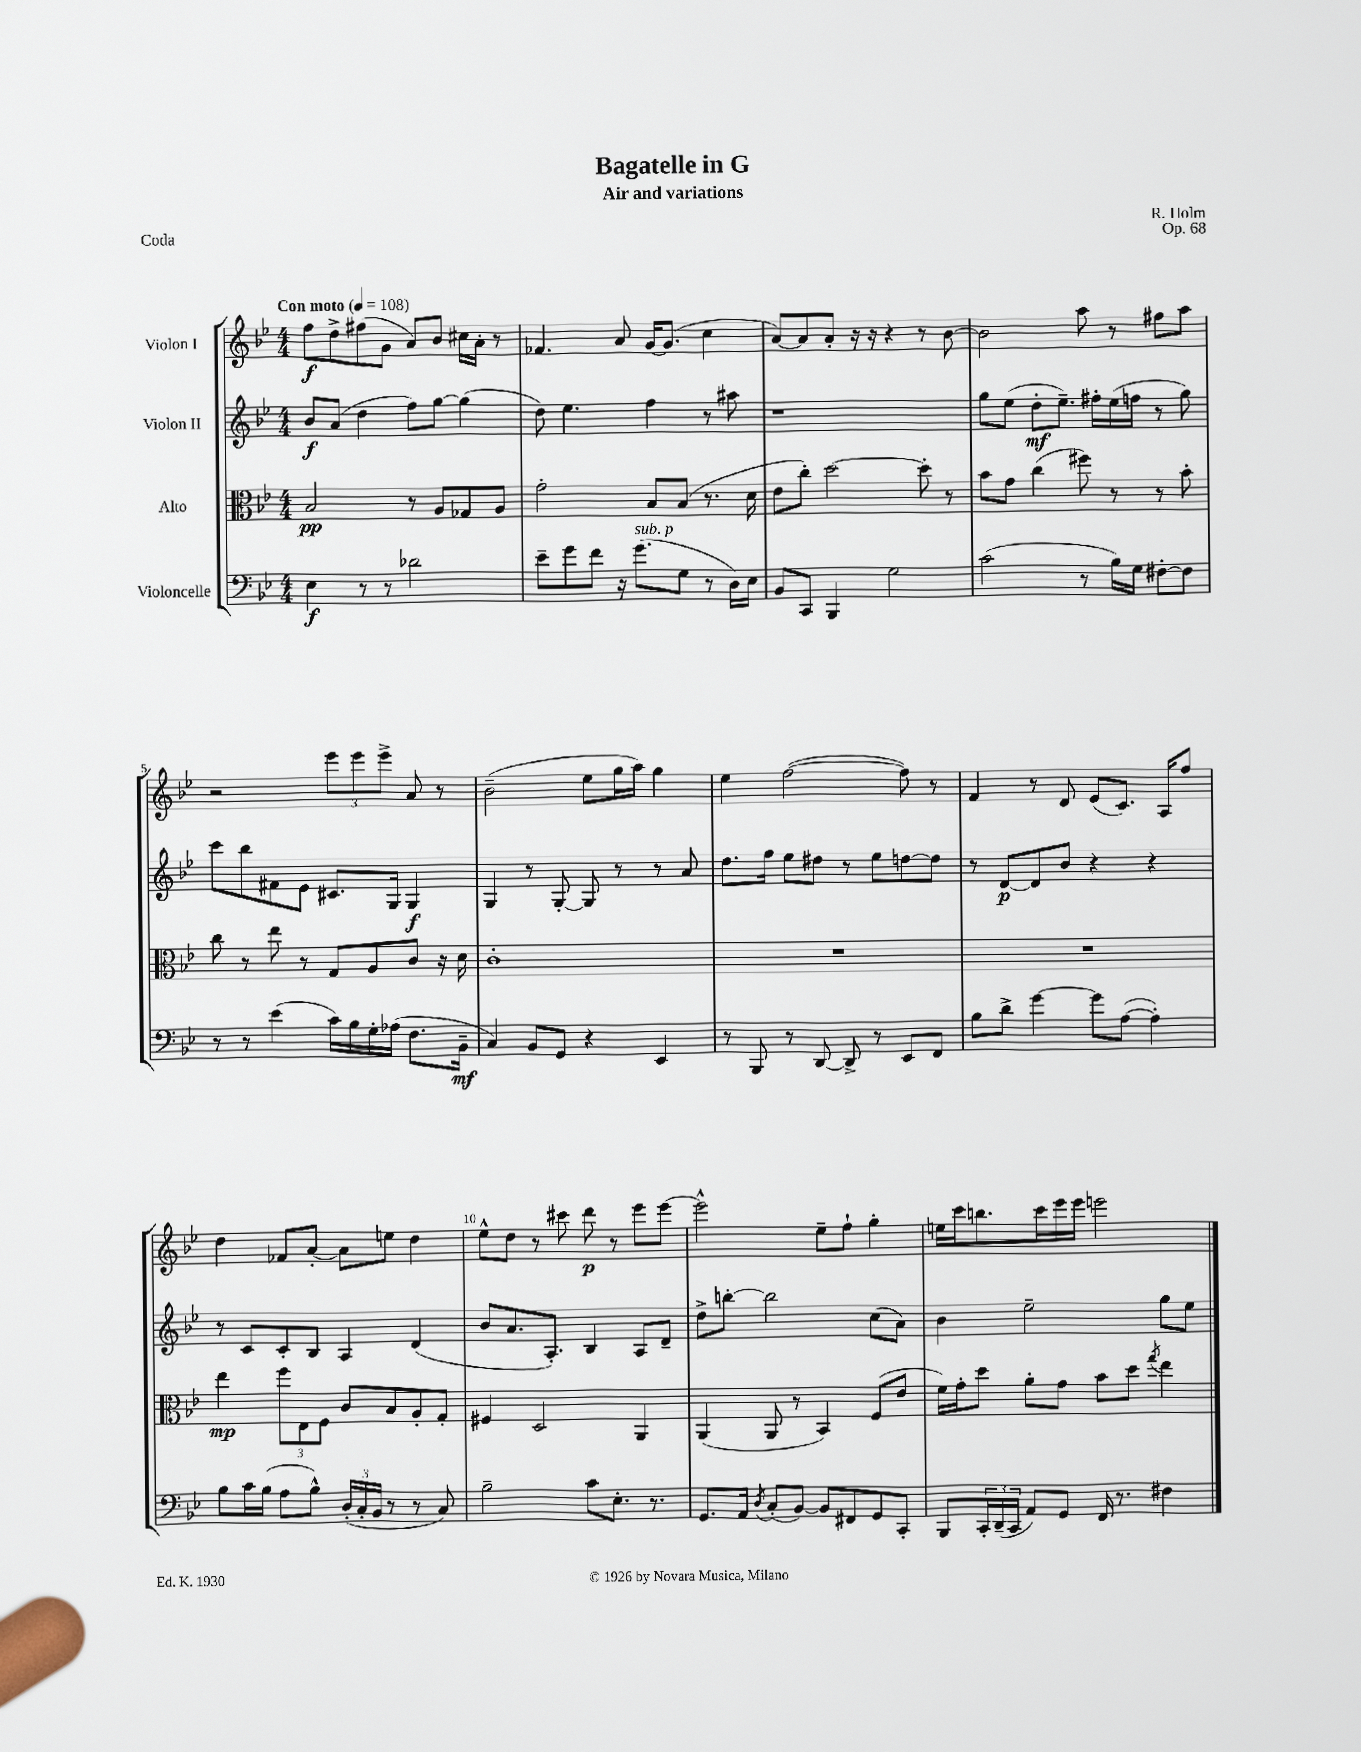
\header { title = "Bagatelle in G" composer = "R. Holm" subtitle = "Air and variations" opus = "Op. 68" piece = "Coda" }
<<
\new StaffGroup <<
\new Staff = "s0" \with { instrumentName = "Violon I" } {
    \clef treble \key bes \major \numericTimeSignature \time 4/4 \tempo "Con moto" 4 = 108
    f''8\f d''8-> fis''8( g'8 a'8) bes'8 cis''16 a'16-. r8 |
    fes'4. a'8 g'16~ g'8.( c''4 |
    a'8~) a'8 a'8-. r16 r16 r4 r8 bes'8~ |
    bes'2 a''8 r8 fis''8 a''8 |
    r2 \tuplet 3/2 { ees'''8 ees'''8 ees'''8-> } a'8 r8 |
    bes'2--( ees''8 g''16 a''16) g''4 |
    ees''4 f''2~( f''8) r8 |
    f'4 r8 d'8 ees'8( c'8.) a16 f''8 |
    d''4 fes'8 a'8~-. a'8 e''8 d''4 |
    ees''8-^ d''8 r8 cis'''8 d'''8\p r8 ees'''8 ees'''8~ |
    ees'''2-^ ees''8-- f''8-! g''4-. |
    e''16 c'''16 b''8. c'''16 ees'''16 ees'''16 e'''2 \bar "|." |
}
\new Staff = "s1" \with { instrumentName = "Violon II" } {
    \clef treble \key bes \major \numericTimeSignature \time 4/4
    bes'8\f a'8( d''4 f''8) g''8~ g''4( |
    d''8) ees''4. f''4 r8 ais''8 |
    r1 |
    g''8 ees''8( d''8-.\mf ees''8.--) fis''16-. ees''16( f''16 r8 g''8) |
    c'''8 bes''8 fis'8 ees'8 cis'8. g16 g4\f |
    g4 r8 g8~-. g8 r8 r8 a'8 |
    d''8. f''16 ees''8 dis''8 r8 ees''8 d''8~ d''8 |
    r8 d'8~\p d'8 bes'8 r4 r4 |
    r8 c'8 c'8-. bes8 a4 d'4( |
    bes'8 a'8. a8.-.) bes4 a8 d'8-- |
    d''8-> b''8~-. b''2 c''8( a'8) |
    bes'4 ees''2-- g''8 ees''8 \bar "|." |
}
\new Staff = "s2" \with { instrumentName = "Alto" } {
    \clef alto \key bes \major \numericTimeSignature \time 4/4
    bes2\pp r8 a8 ges8 a8 |
    g'2-. bes8 bes8( r8. d'16 |
    ees'8 c''8-.) d''2~ d''8-. r8 |
    bes'8 g'8 c''4( fis''8) r8 r8 bes'8-. |
    c''8 r8 ees''8 r8 g8 a8 c'8 r16 d'16 |
    c'1-. |
    R1 |
    R1 |
    ees''4\mp \tuplet 3/2 { f''8 ees8 f8 } c'8 bes8 a8-. g8-. |
    fis4 d2 a,4 |
    a,4( a,8 r8 bes,4) f8( ees'8 |
    f'16) g'16-. d''8 a'8-. g'8 bes'8 d''8 \acciaccatura { g''8 } ees''4 \bar "|." |
}
\new Staff = "s3" \with { instrumentName = "Violoncelle" } {
    \clef bass \key bes \major \numericTimeSignature \time 4/4
    ees4\f r8 r8 des'2 |
    ees'8-- g'8 f'8 r16 g'8.^\markup { \italic "sub. p" }( g8 r8 d16) ees16 |
    bes,8 c,8 bes,,4 g2 |
    c'2( r8 bes16) g16 fis8~-. fis8 |
    r8 r8 ees'4( c'16) bes16 g16-. aes16( f8. bes,16--\mf |
    c4) bes,8 g,8 r4 ees,4 |
    r8 bes,,8 r8 d,8~ d,8-> r8 ees,8 f,8 |
    bes8 d'8-> g'4~ g'8 a8~( a4-.) |
    bes8 c'16 bes16( a8 bes8-^) \tuplet 3/2 { d16-.( c16-. bes,16 } r8 r8 c8) |
    bes2-- c'8 ees8.-. r8. |
    g,8. a,16 \acciaccatura { d8 } c8-.( bes,8~) bes,8 fis,8 g,8 c,8-. |
    bes,,8 \tuplet 3/2 { c,16-. d,16--( c,16 } a,8) g,8 f,16 r8. fis4 \bar "|." |
}
>>
>>
\layout { \context { \Score \override BarNumber.break-visibility = ##(#f #t #t) barNumberVisibility = #(every-nth-bar-number-visible 5) } }
